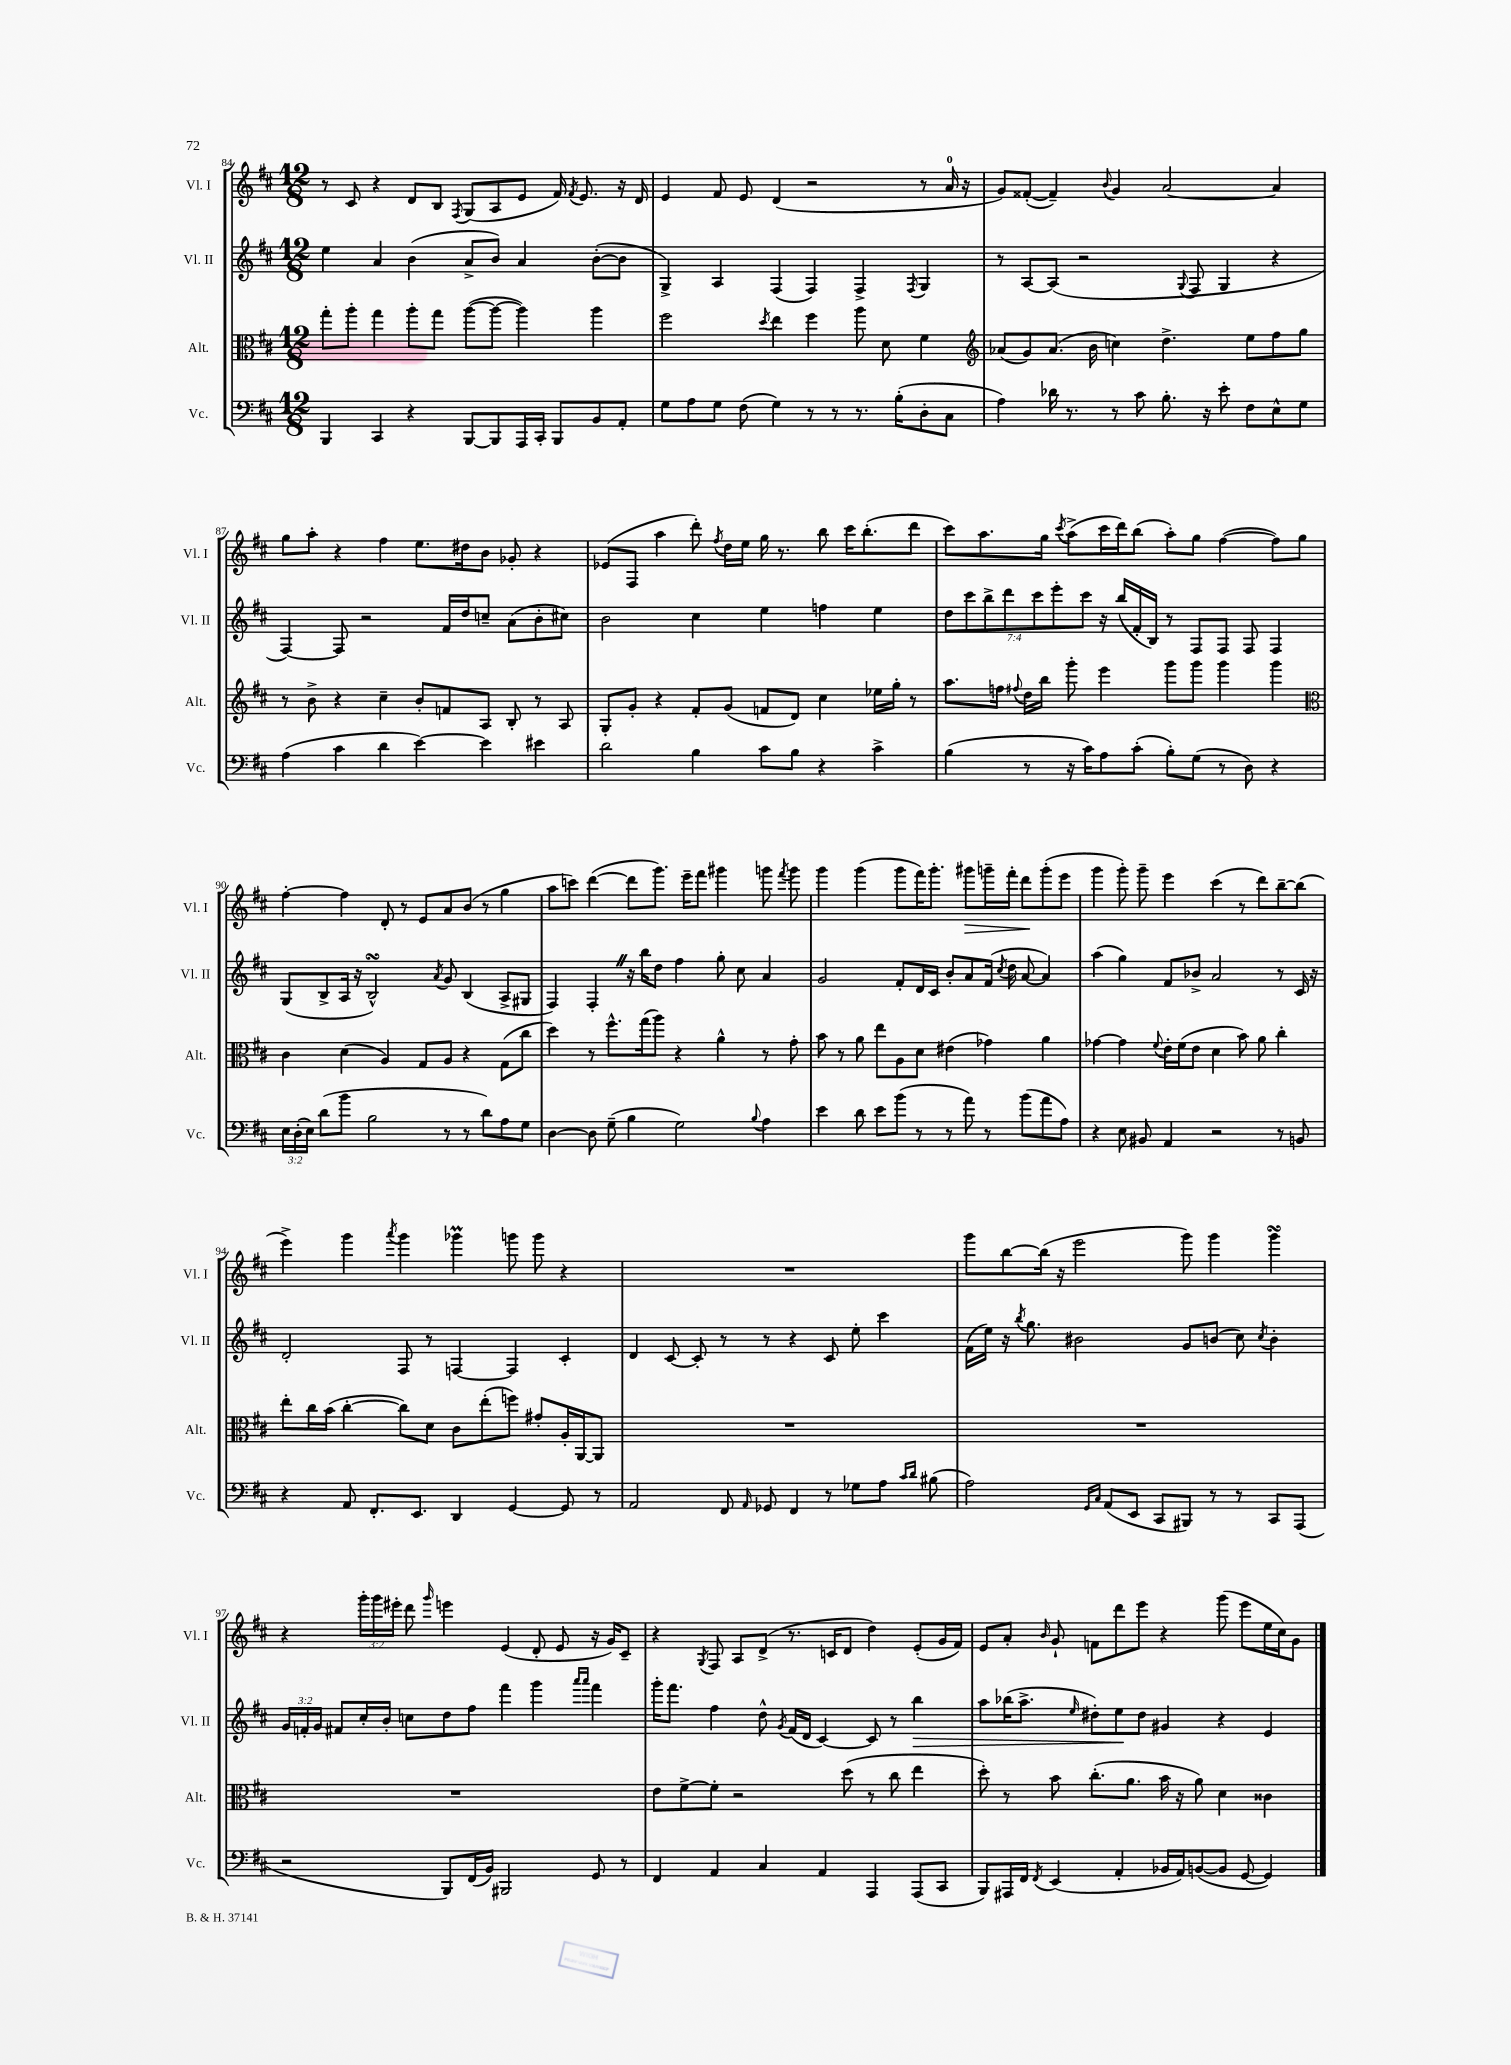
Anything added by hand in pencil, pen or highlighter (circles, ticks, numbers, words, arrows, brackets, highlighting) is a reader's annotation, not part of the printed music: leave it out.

**kern	**kern	**kern	**kern
*staff4	*staff3	*staff2	*staff1
*clefF4	*clefC3	*clefG2	*clefG2
*k[f#c#]	*k[f#c#]	*k[f#c#]	*k[f#c#]
*M12/8	*M12/8	*M12/8	*M12/8
4BBB	8gg'	4ee	8r
.	8aa'	.	8c#
4CC#	4gg	4a	4r
4r	8aa'	(4b	8d
.	8gg	.	8B
.	.	.	8qF#
[8BBB	([8aa	8a^	(8G
8BBB]	8aa_	8b)	8A
16AAA	4aa])	4a	8e
16CC#'	.	.	.
8BBB	.	.	16f#)
.	.	.	8qf#
.	.	.	8.e
8BB	4aa	([8b'	.
8AA'	.	8b]	16r
.	.	.	16d
=	=	=	=
8G	2ff#	4G^)	4e
8A	.	.	.
8G	.	4A	8f#
(8F#	.	.	8e
.	8qdd	.	.
4G)	4ee	(4F#	(4d
8r	4ff#	4F#)	2r
8r	.	.	.
8.r	8aa	4F#^	.
.	8d	.	.
(16B'	.	.	.
.	.	8qF#	.
8D'	4f#	4G	8r
8C#	.	.	16a
.	.	.	16r
=	=	=	=
*	*clefG2	*	*
4A)	(8a-	8r	8g)
.	8g)	[8A	([8f##'
16d-	(8.a-	(8A]	4f##~])
8.r	.	.	.
.	.	2r	.
.	16b	.	.
.	.	.	8qqb
8r	4cc)	.	4g
8c#	.	.	.
8.B'	4.dd^	.	[2a
.	.	8qqG	.
.	.	8F#	.
16r	.	.	.
8e'	.	4G	.
8F#	8ee	.	.
8E^^	8ff#	4r	4a]
8G	8gg	.	.
=	=	=	=
(4A	8r	[4F#)	8gg
.	8b^	.	8aa'
4c#	4r	8F#]	4r
.	.	2r	.
4d	4cc#~	.	4ff#
[4e)	8b'	.	8.ee
.	8f	16f#	.
.	.	16dd	16dd#
4e]	8A	8cc~	8b
.	8B'	(8a	8g-'
4e#	8r	8b'	4r
.	8A	8cc#)	.
=	=	=	=
2d	8G'	2b	(8e-
.	8g'	.	8F#
.	4r	.	4aa
4B	8f#'	4cc#	8ddd')
.	.	.	8qff#
.	(8g	.	16dd
.	.	.	16ee
8c#	8f	4ee	16gg
.	.	.	8.r
8B	8d)	.	.
4r	4cc#	4ff	8bb
.	.	.	16ccc#
.	.	.	(8.bb'
4c#^	16ee-	4ee	.
.	16gg'	.	.
.	8r	.	8ddd
=	=	=	=
(4B	8.aa	14dd	8ccc#)
.	.	14ccc#	.
.	.	.	8.aa
.	.	14bb^	.
.	16ff	.	.
.	.	14ddd	.
.	8qqff#	.	.
8r	16dd	.	.
.	.	14ccc#	.
.	16bb	.	16gg
.	.	14eee'	.
.	.	.	8qccc#
16r	8ggg'	.	(8aa^
.	.	14ccc#	.
16c#)	.	.	.
8A	4eee	16r	16ccc#
.	.	(16bb	16ddd)
(8c#'	.	16f#'	(8bb
.	.	16B)	.
8B')	8ggg	8r	8aa')
(8G	8ggg	8F#	8gg
8r	4ggg	8F#	([4ff#
8D)	.	8F#	.
4r	4ggg	4F#	8ff#])
.	.	.	8gg
=	=	=	=
*	*clefC3	*	*
24E	4c#	(8G	[4ff#'
(24D'	.	.	.
24E)	.	.	.
(8d	.	8B^	.
8b	(4d	16A	4ff#]
.	.	16r	.
2B	.	2B^^)	.
.	4A)	.	8d'
.	.	.	8r
.	8G	.	8e
.	.	8qa	.
8r	8A	8g	8a
8r	4r	(4B	(8b
8d)	.	.	8r
8A	(8G	8A^	4gg
8G	8cc#	8G#	.
=	=	=	=
[4D	4dd)	4F#)	8aa
.	.	.	8ccc)
8D]	8r	4F#'	([4ddd
(8G~	8.ff#^^	.	.
4B	.	16r	8ddd]
.	(16gg	16bb	.
.	8aa)	8dd	8.ggg)
2G)	4r	4ff#	.
.	.	.	16eee~
.	.	.	8fff#
.	4a^^	8gg'	4ggg#
.	.	8cc#	.
8qqB	.	.	.
4A	8r	4a	8ggg
.	.	.	8qfff#
.	8g'	.	8ggg
=	=	=	=
4e	8b	2g	4ggg
.	8r	.	.
8d	8a	.	(4ggg
8e	8ee	.	.
(8b	8A	8f#'	8ggg
8r	8d	16d	16fff#)
.	.	16c#	8.ggg'
8r	(4e#	8b'	.
8a)	.	8a	8ggg#
8r	4g-)	(16f#	16ggg~
.	.	8qcc#	.
.	.	16dd	16fff#'
(8b	.	[8a	8ddd
8a	4a	4a])	(8ggg'
8A)	.	.	8eee
=	=	=	=
4r	[4g-	(4aa	4ggg
8E	4g-]	4gg)	8ggg')
8BB#	.	.	8ggg~
.	8qqf#	.	.
4AA	16e'	8f#	4eee
.	(16f#	.	.
.	8e	8b-^	.
2r	4d	2a	(4ccc#
.	8b)	.	8r
.	8a	.	8ddd)
8r	4cc#'	8r	[8bb~
8BB	.	16c#	(8bb]
.	.	16r	.
=	=	=	=
4r	8ee'	2d'	4eee^)
.	16cc#	.	.
.	(16b	.	.
8AA	[4cc#'	.	4ggg
8.FF#'	.	.	.
.	.	.	8qaaa
.	8cc#])	8F#	4ggg
8.EE	.	.	.
.	8d	8r	.
4DD	8c#	[4F	4ggg-
.	(8ee'	.	.
[4GG	8ff)	4F]	8ggg
.	8g#'	.	8ggg
8GG]	16A'	4c#'	4r
.	[16AA	.	.
8r	8AA]	.	.
=	=	=	=
2AA	1.r	4d	1.r
.	.	[8c#	.
.	.	8c#']	.
8FF#	.	8r	.
16qqAA	.	.	.
8GG-	.	8r	.
4FF#	.	4r	.
8r	.	8c#	.
8G-	.	8ee'	.
8A	.	4ccc#	.
16qqc#	.	.	.
16qqd	.	.	.
(8B#	.	.	.
=	=	=	=
2A)	1.r	(16f#	8ggg
.	.	16ee)	.
.	.	16r	[8bb
.	.	8qbb	.
.	.	8.gg	.
.	.	.	(16bb]
.	.	.	16r
.	.	2b#	2eee
16qqGG	.	.	.
16qqC#	.	.	.
(8AA	.	.	.
8EE	.	.	.
8CC#	.	.	.
8BBB#)	.	8g	8ggg)
8r	.	(8b	4ggg
8r	.	8cc#)	.
.	.	8qcc#	.
8CC#	.	4b'	4ggg
(8AAA	.	.	.
=	=	=	=
2r	1.r	24g	4r
.	.	24f'	.
.	.	24g	.
.	.	8f#	.
.	.	16cc#'	24ggg'
.	.	.	24ggg
.	.	16b'	.
.	.	.	24eee#'
.	.	8cc	8ddd
.	.	.	16qqggg
8BBB)	.	8dd	4eee
(16FF#	.	8ff#	.
16BB)	.	.	.
2BBB#	.	4fff#	(4e
.	.	4ggg	8d'
.	.	.	8e
.	.	16qqaaa	.
.	.	16qqaaa	.
8GG	.	4fff#	16r
.	.	.	16g)
8r	.	.	8c#~
=	=	=	=
4FF#	8e	16ggg'	4r
.	.	8.fff#	.
.	[8f#^	.	.
.	.	.	8qG
4AA	8f#']	4ff#	8F#
.	2r	.	8A
4C#	.	8dd^^	(8d^
.	.	8qg	.
.	.	(16f#	8.r
.	.	16d	.
4AA	.	[4c#)	.
.	.	.	16c
.	(8dd	.	8d
4AAA	8r	8c#]	4dd)
.	8cc#	8r	.
(8AAA	4ee	4bb	(8e'
8CC#	.	.	16g
.	.	.	16f#)
=	=	=	=
8BBB)	8dd')	8aa	8e
16AAA#	8r	(16bb-	8a'
16FF#	.	8.aa^	.
8qFF#	.	.	16qqb
(4EE	8b	.	8g`
.	.	16qqee	.
.	(8.cc#'	8dd#')	8f
4AA'	.	8ee	8ddd
.	8.a	.	.
.	.	8dd#	8eee
16BB-	16b	4g#	4r
16AA)	16r	.	.
([8BB	8a)	.	.
8BB]	4d	4r	(8ggg
[8GG	.	.	8eee
4GG])	4c##	4e	16ee
.	.	.	16cc#)
.	.	.	8g
==	==	==	==
*-	*-	*-	*-
